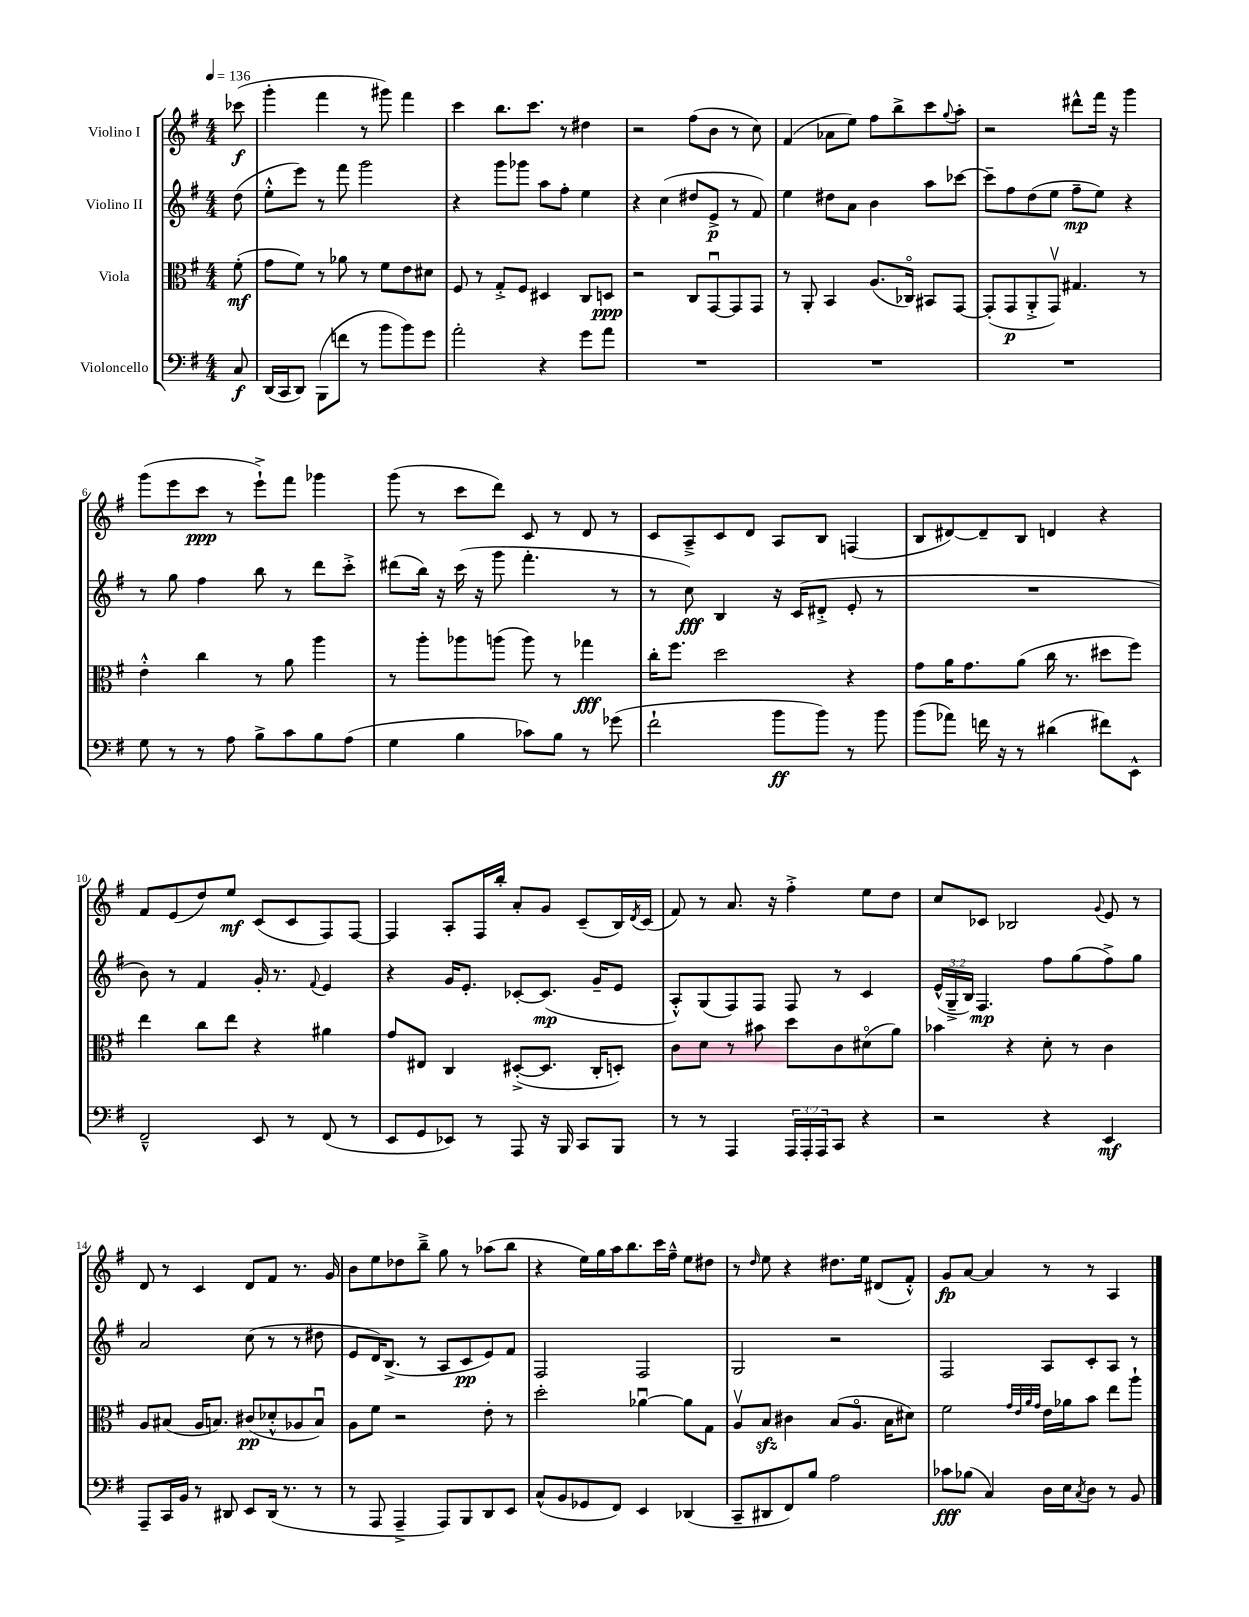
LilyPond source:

<<
\new StaffGroup <<
\new Staff = "s0" \with { instrumentName = "Violino I" } {
    \clef treble \key g \major \numericTimeSignature \time 4/4 \partial 8 \tempo 4 = 136
    ces'''8\f( |
    g'''4-. fis'''4 r8 gis'''8) fis'''4 |
    c'''4 b''8. c'''8. r8 dis''4 |
    r2 fis''8( b'8 r8 c''8) |
    fis'4( aes'8 e''8) fis''8 b''8-> c'''8 \appoggiatura { g''8 } a''8-. |
    r2 dis'''8-^ fis'''16 r16 g'''4 |
    g'''8( e'''8 c'''8\ppp r8 e'''8-!->) fis'''8 ges'''4 |
    g'''8( r8 c'''8 d'''8) c'8 r8 d'8 r8 |
    c'8 a8---> c'8 d'8 a8 b8 f4( |
    b8 dis'8~) dis'8-- b8 d'4 r4 |
    fis'8 e'8( d''8) e''8\mf c'8( c'8 fis8) fis8~ |
    fis4 a8-. fis16 b''16-. a'8-. g'8 c'8--( b16) \acciaccatura { d'8 } c'16( |
    fis'8) r8 a'8. r16 fis''4-.-> e''8 d''8 |
    c''8 ces'8 bes2 \appoggiatura { g'8 } e'8 r8 |
    d'8 r8 c'4 d'8 fis'8 r8. g'16 |
    b'8 e''8 des''8 b''8---> g''8 r8 aes''8( b''8 |
    r4 e''16) g''16 a''16 b''8. c'''16 fis''16---^ e''8 dis''8 |
    r8 \grace { d''16 } e''8 r4 dis''8. e''16 dis'8( fis'8-.-^) |
    g'8\fp a'8~ a'4 r8 r8 a4 \bar "|." |
}
\new Staff = "s1" \with { instrumentName = "Violino II" } {
    \clef treble \key g \major \numericTimeSignature \time 4/4 \override Staff.TupletNumber.text = #tuplet-number::calc-fraction-text \partial 8
    d''8( |
    e''8-.-^ e'''8) r8 fis'''8 g'''2 |
    r4 g'''8 ges'''8 a''8 fis''8-. e''4 |
    r4 c''4( dis''8 e'8->\p r8 fis'8) |
    e''4 dis''8 a'8 b'4 a''8 ces'''8~ |
    ces'''8-- fis''8 d''8( e''8 fis''8--\mp e''8) r4 |
    r8 g''8 fis''4 b''8 r8 d'''8 c'''8-.-> |
    dis'''8( b''16) r16 c'''16( r16 g'''8 fis'''4.-. r8 |
    r8 c''8\fff) b4 r16 c'16( dis'8-.-> e'8-. r8 |
    R1 |
    b'8) r8 fis'4 g'16-. r8. \appoggiatura { fis'8 } e'4 |
    r4 g'16 e'8.-. ces'8~-. ces'8.\mp( g'16-- e'8 |
    a8-.-^) g8( fis8) fis8 fis8 r8 c'4 |
    \tuplet 3/2 { e'16-^( g16---> b16) } fis4.\mp fis''8 g''8( fis''8->) g''8 |
    a'2 c''8( r8 r8 dis''8 |
    e'8 d'16) b8.->( r8 a8 c'8\pp e'8) fis'8 |
    fis2 fis2 |
    g2 r2 |
    fis2 a8 c'8-. a8 r8 \bar "|." |
}
\new Staff = "s2" \with { instrumentName = "Viola" } {
    \clef alto \key g \major \numericTimeSignature \time 4/4 \partial 8
    fis'8-.\mf( |
    g'8 fis'8) r8 aes'8 r8 fis'8 e'8 dis'8 |
    fis8 r8 g8-.-> fis8 dis4 c8 d8\ppp |
    r2 c8 g,8~\downbow g,8 g,8 |
    r8 a,8-. b,4 a8.( ces16\flageolet) bis,8 g,8~ |
    g,8-.( g,8\p a,8-.-> g,8\upbow) gis4. r8 |
    e'4-.-^ c''4 r8 a'8 a''4 |
    r8 a''8-. aes''8 a''8( a''8) r8 ges''4\fff |
    c''16-. fis''8. d''2 r4 |
    g'8 a'16 g'8. a'8( c''16 r8. dis''8 fis''8) |
    e''4 c''8 e''8 r4 ais'4 |
    g'8 eis8 c4 dis8~-.->( dis8. c16-. d8-.) |
    c'8 d'8 r8 bis'8 d''8 c'8 dis'8\flageolet( a'8) |
    bes'4 r4 d'8-. r8 c'4 |
    a8 bis8( a16 b8.) cis'8\pp( des'8-.-^ aes8 b8\downbow) |
    a8 fis'8 r2 e'8-. r8 |
    d''2-. aes'4~\downbow aes'8 g8 |
    a8\upbow b8\sfz cis'4 b8( a8.\flageolet b16 dis'8) |
    fis'2 \grace { g'32 e'32 a'32 g'32 } e'16 aes'16 b'8 e''8 a''8-! \bar "|." |
}
\new Staff = "s3" \with { instrumentName = "Violoncello" } {
    \clef bass \key g \major \numericTimeSignature \time 4/4 \override Staff.TupletNumber.text = #tuplet-number::calc-fraction-text \partial 8
    c8\f |
    d,16( c,16 d,8) b,,8( f'8 r8 b'8 b'8) g'8 |
    a'2-. r4 g'8 a'8 |
    R1 |
    R1 |
    R1 |
    g8 r8 r8 a8 b8-> c'8 b8 a8( |
    g4 b4 ces'8) b8 r8 ges'8( |
    fis'2-! b'8\ff b'8) r8 b'8 |
    b'8( aes'8) f'16 r16 r8 dis'4( fis'8) e,8-^ |
    fis,2---^ e,8 r8 fis,8( r8 |
    e,8 g,8 ees,8) r8 a,,8 r16 b,,16 c,8 b,,8 |
    r8 r8 a,,4 \tuplet 3/2 { a,,16 a,,16-. a,,16 } c,8 r4 |
    r2 r4 e,4\mf |
    a,,8-- c,16 b,16 r8 dis,8 e,8 dis,16( r8. r8 |
    r8 a,,8 a,,4---> a,,8) b,,8 d,8 e,8 |
    c8-^( b,8 ges,8 fis,8) e,4 des,4( |
    c,8-- dis,8 fis,8) b8 a2 |
    ces'8\fff bes8( c4) d16 e16 \acciaccatura { c8 } d8 r8 b,8 \bar "|." |
}
>>
>>
